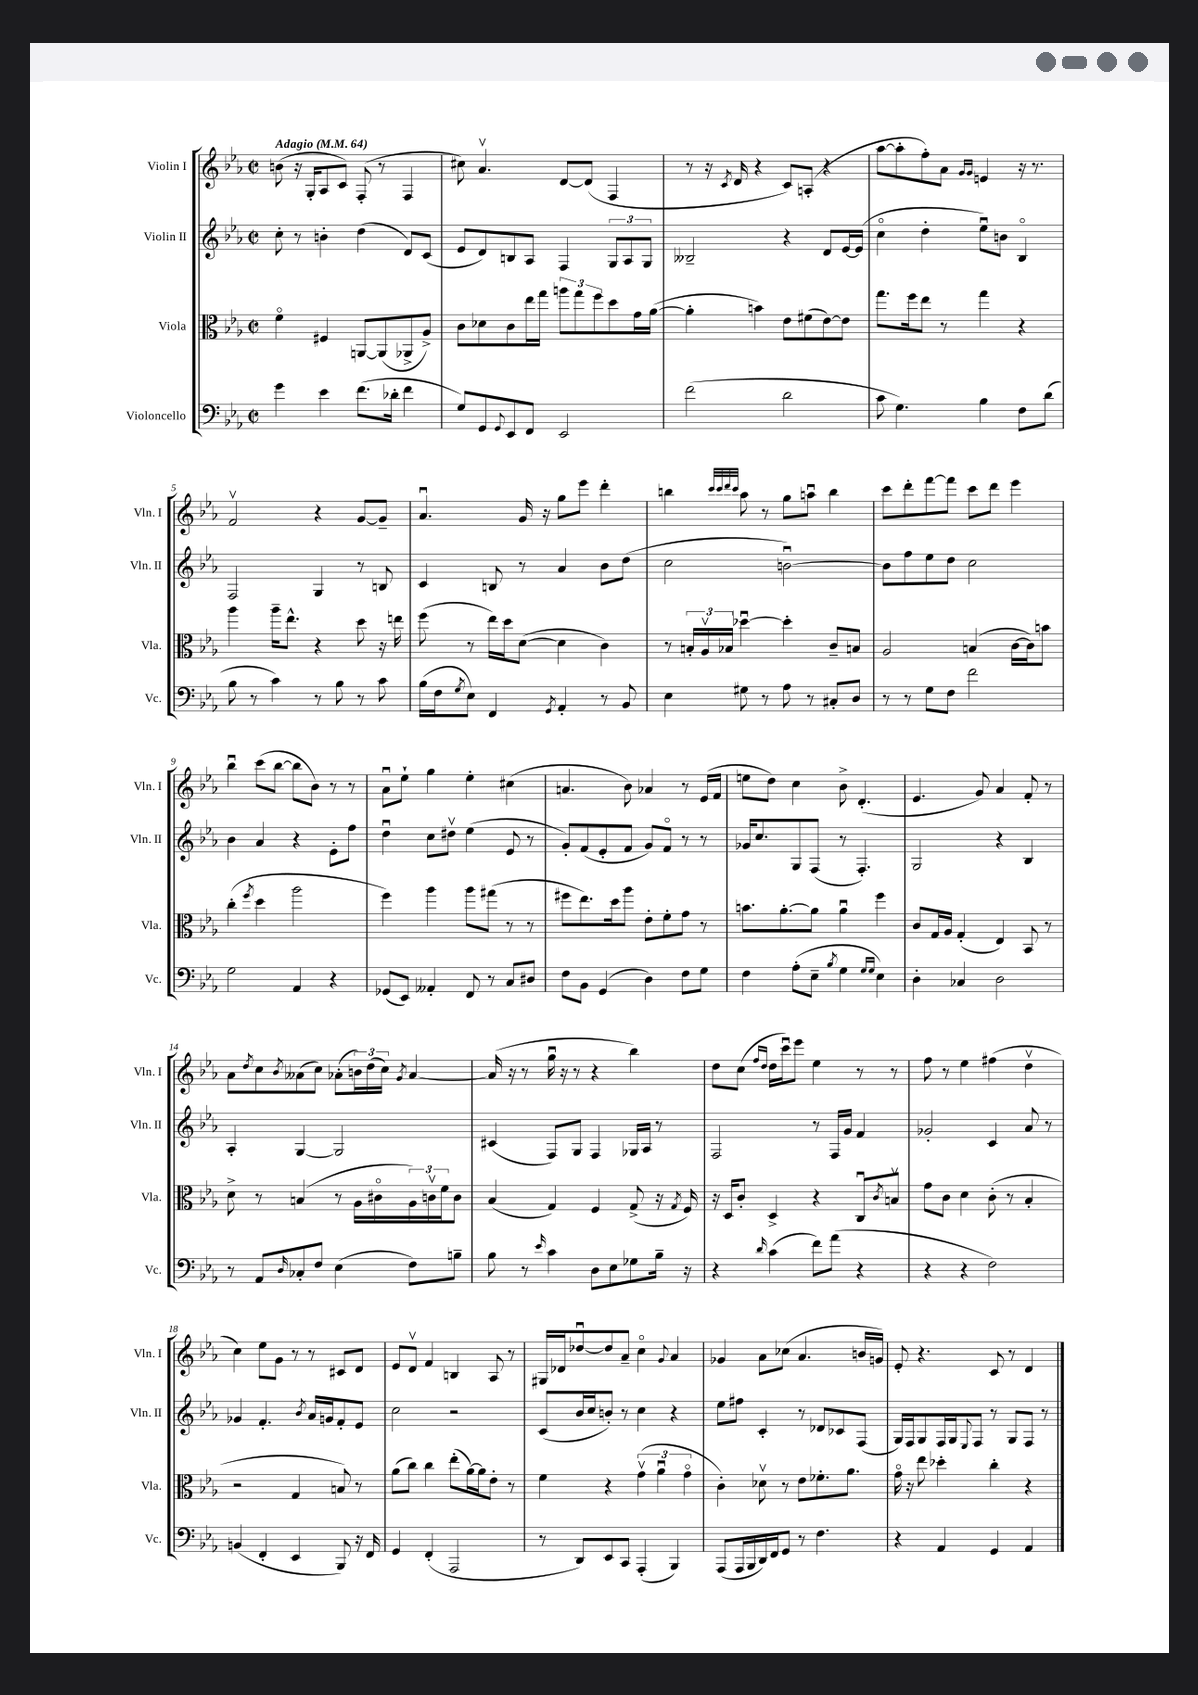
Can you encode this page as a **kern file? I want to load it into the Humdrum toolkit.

**kern	**kern	**kern	**kern
*staff4	*staff3	*staff2	*staff1
*clefF4	*clefC3	*clefG2	*clefG2
*k[b-e-a-]	*k[b-e-a-]	*k[b-e-a-]	*k[b-e-a-]
*M2/2	*M2/2	*M2/2	*M2/2
*met(c|)	*met(c|)	*met(c|)	*met(c|)
*MM64	*MM64	*MM64	*MM64
4g	4fo	8cc'	(8b
.	.	8r	16r
.	.	.	16G'
4e-	4F#	4b'	8A-
.	.	.	8c)
(8.f	[8AA	(4dd	(8F'
.	(8AA]	.	8r
16d-'	.	.	.
4f	8AA-^	8d)	4F
.	8A-^)	(8c	.
=	=	=	=
8G)	8c	8e-	8cc#)
8GG	8d-	8d)	4.a-v
8qqGG	.	.	.
8EE-	8c	8B	.
8FF	16ee-	8A-	.
.	16gg	.	.
2EE-	12aa	4F	[8d
.	12gg	.	.
.	.	.	(8d]
.	12ff	.	.
.	8dd	12G	4F
.	.	12A-	.
.	16g	.	.
.	.	12G	.
.	([16a-	.	.
=	=	=	=
(2f	4a-']	2B--~	8r
.	.	.	16r
.	.	.	8qc
.	.	.	16d
.	4b)	.	4r
2d	8e-	4r	8c)
.	(8f#	.	(8A'
.	[8e-)	8d	4r
.	8e-]	[16e-	.
.	.	(16e-]	.
=	=	=	=
8c	8.gg	4cco	[8aa-
4.G)	.	.	8aa-']
.	16ff	.	.
.	8ee-	4dd'	8ff')
.	8r	.	8a-
.	.	.	16qqg
.	.	.	16qqg
4B-	4gg	8ee-u)	4e
.	.	8b	.
8F	4r	4B-o	16r
.	.	.	8.r
(8d	.	.	.
=	=	=	=
8B-	4aa-	2F	2fv
8r	.	.	.
4c)	16aa-~	.	.
.	8.ee-^^	.	.
8r	4r	4G	4r
8B-	.	.	.
8r	8dd	8r	[8g
8c	16r	8B	8g~]
.	16ee	.	.
=	=	=	=
(16B-	(8ff	4c	4.a-u
16F	.	.	.
8qG	.	.	.
8E-)	8r	.	.
4FF	16ee-)	8B	.
.	16dd	.	.
.	([8d	8r	16g
.	.	.	16r
8qGG	.	.	.
4AA-'	4d]	4a-	8gg
.	.	.	8eee-
8r	4c)	8b-	4ddd'
8BB-	.	(8dd	.
=	=	=	=
4E-	8r	2cc	4bb
.	24B'	.	.
.	24A-v	.	.
.	24B-	.	.
.	.	.	32qqccc
.	.	.	32qqccc
.	.	.	32qqddd
.	.	.	32qqccc
8G#	[4dd-u	.	8aa-
8r	.	.	8r
8A-	4dd-']	[2bu)	8gg
8r	.	.	8aau
8C#'	8c~	.	4bb
8D	8B	.	.
=	=	=	=
8r	2A-	8b]	8ccc
8r	.	8ff	8ddd'
8G	.	8ee-	[8fff
8F	.	8dd	8fff]
2f	(4B	2cc	8ccc
.	.	.	8ddd
.	[16c	.	4eee-
.	16c])	.	.
.	8b	.	.
=	=	=	=
2G	(4cc'	4b-	4bb-u
.	8qff	.	.
.	4dd	4a-	(8ccc
.	.	.	[8bb-
4AA-	2aa-	4r	8bb-]
.	.	.	8b-)
4r	.	8e-'	8r
.	.	8ff	8r
=	=	=	=
(8GG-	4ff)	4ddu	8a-u
8EE-)	.	.	8ee-`
4AA--'	4aa-	8cc	4gg
.	.	8dd#v	.
8FF	8aa-	(4ee-	4ee-'
8r	(8gg#	.	.
8C	8r	8e-	(4cc#
8D#	8r	8r	.
=	=	=	=
8F	8ff#	8g')	4.a
8BB-	8.ee-)	(8f	.
(4GG	.	8e-'	.
.	16dd	.	.
.	8aa-	8f	8b-)
4D)	8e-'	8g)	4a-
.	8f'	8fo	.
8F	8g	8r	8r
8G	8r	8r	(16e-
.	.	.	16f
=	=	=	=
4F	8.b	16g-	8ee
.	.	8.cc	.
.	.	.	8dd)
.	[8.a-'	.	.
(8A-'	.	8G	4cc
8E-~	8a-]	(8F	.
8qB-	.	.	.
4G	4a-u	8r	8b-^
.	.	4.F')	(4.d'
16qqG	.	.	.
16qqG	.	.	.
4E-)	4ff	.	.
=	=	=	=
4D'	8c	2G	4.e-
.	16G	.	.
.	16A-	.	.
4C-	(4G'	.	.
.	.	.	8g)
2D	4E-)	4r	4a-
.	8BB-	4B-	8f'
.	8r	.	8r
=	=	=	=
8r	8d^	4A-'	8a-
.	.	.	8qdd
8AA-	8r	.	8cc
16qqD	.	.	8qb-
8C-'	(4B	[4G	(8a--
8F	.	.	8cc)
(4E-	8r	2G]	(8a-'
.	16A-	.	24b)
.	.	.	(24dd
.	16c#o	.	.
.	.	.	24cc)
.	.	.	8qg
8F)	24A-)	.	[4a-
.	24cv	.	.
.	24f	.	.
8B~	8c	.	.
=	=	=	=
8B-	(4B-	(4c#	(16a-]
.	.	.	16r
8r	.	.	8r
16qqe-	.	.	.
4c	4G)	8F)	16ggu
.	.	.	16r
.	.	8G	8r
8D	4F	4F	4r
8E-	.	.	.
8G-	(8G^	16G-	4bb-)
.	.	16A-	.
16B-~	16r	8r	.
.	8qG	.	.
16r	16F)	.	.
=	=	=	=
4r	16r	2F	8dd
.	16D	.	.
.	8c'	.	(8cc
.	.	.	16qqff
16qqd	.	.	16qqdd
(4c	4D^	.	16dd
.	.	.	16cccu)
.	.	.	8eee-
8f)	4r	8r	4ee-
(8a-	.	16F	.
.	.	16g	.
4r	8Cu	4f	8r
.	8qc	.	.
.	8Bv	.	8r
=	=	=	=
4r	8g	2g-'	8ff
.	8c	.	8r
4r	4d	.	4ee-
2F)	(8c'	4c	(4ff#
.	8r	.	.
.	4B-'	8a-	4ddv
.	.	8r	.
=	=	=	=
(4BB	2r	4g-	4cc)
4FF'	.	4.f'	8ee-
.	.	.	8g
4EE-	4G	.	8r
.	.	8qb-	.
.	.	16a-	8r
.	.	16g	.
8BBB-)	8B)	8f'	8c#
16r	8r	8e-	8d
16FF	.	.	.
=	=	=	=
4GG	(8a-	2cc	8e-
.	8cc)	.	8dv
(4FF'	4cc	.	4f
2AAA-	(8ee-'	2r	4B
.	[16a-)	.	.
.	16a-]	.	.
.	8e-'	.	8A-
.	8r	.	8r
=	=	=	=
8r	4f	(8c	16G#
.	.	.	16d-
8DD)	.	16b-	[8dd-u
.	.	16cc	.
8EE-	4r	8b')	8dd-]
8CC	.	8r	8a-~
(4AAA-'	(6gv	4cc	4cco
.	6a-u	.	.
.	.	.	8qqg
4BBB-)	.	4r	4a-
.	6go	.	.
=	=	=	=
(8AAA-	4c')	8ee-	4g-
16AAA-	.	8ff#	.
16BBB-	.	.	.
16DD)	8d-v	4c'	8a-
16FF	.	.	.
8GG	8r	.	(8cc-
8r	8e-	8r	4.a-
4.F	8.f-'	8d-	.
.	.	8c-	.
.	8.a-	.	.
.	.	(8F	16b
.	.	.	16g)
=	=	=	=
4r	16go	16G)	8e-'
.	16r	16F	.
.	8ee-	8G	4.r
4AA-	4dd-'	16F	.
.	.	16G	.
.	.	8qqE-	.
.	.	8F	.
4GG	4cc'	8r	8c
.	.	8G	8r
4AA-	4r	8F	4d
.	.	8r	.
==	==	==	==
*-	*-	*-	*-
